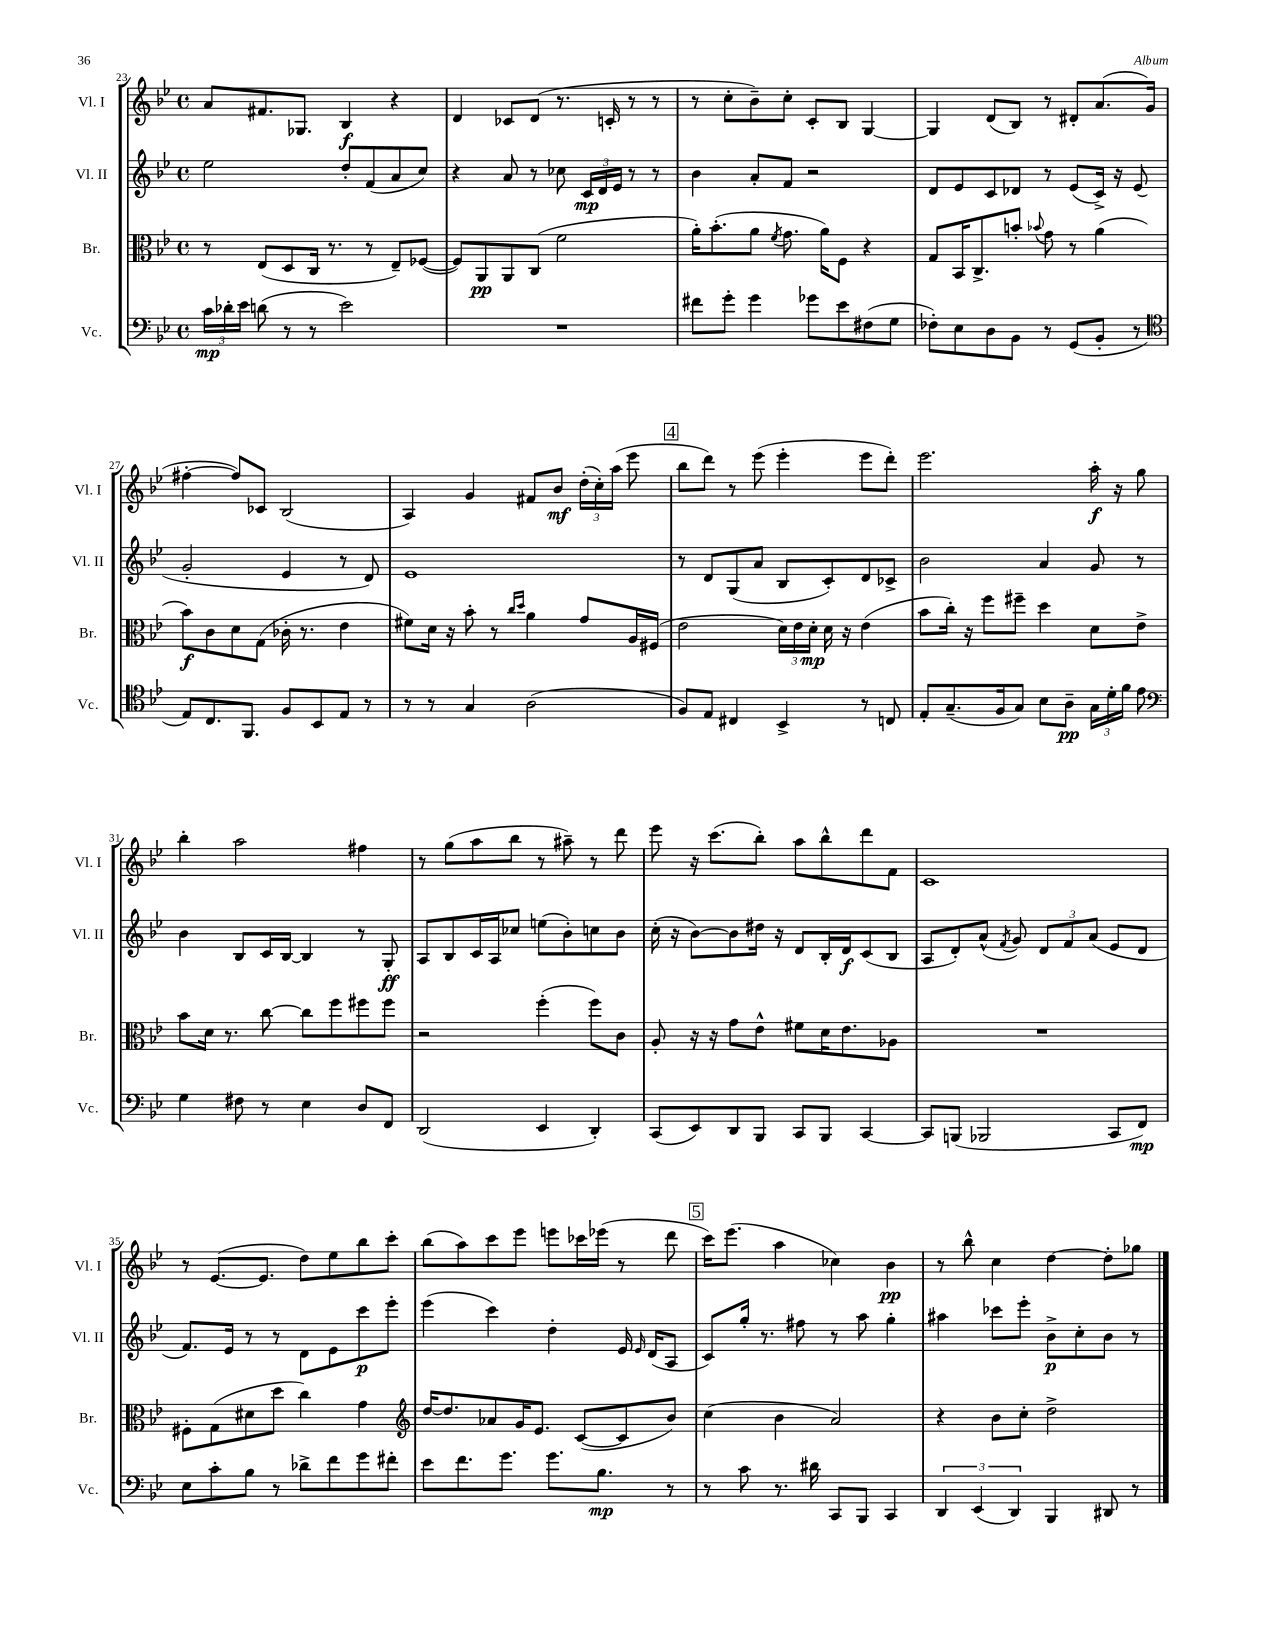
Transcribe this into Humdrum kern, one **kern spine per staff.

**kern	**kern	**kern	**kern
*staff4	*staff3	*staff2	*staff1
*clefF4	*clefC3	*clefG2	*clefG2
*k[b-e-]	*k[b-e-]	*k[b-e-]	*k[b-e-]
*M4/4	*M4/4	*M4/4	*M4/4
*met(c)	*met(c)	*met(c)	*met(c)
24c	8r	2ee-	8a
24d-'	.	.	.
24e-	.	.	.
(8d	(8E-	.	8.f#
8r	8D	.	.
.	.	.	8.G-
8r	16C	.	.
.	8.r	.	.
2e-)	.	8dd'	4B-
.	8r	(8f	.
.	8E-~)	8a	4r
.	([8F-	8cc)	.
=	=	=	=
1r	8F-])	4r	4d
.	8AA	.	.
.	8AA	8a	8c-
.	(8C	8r	(8d
.	2f	8cc-	8.r
.	.	24c	.
.	.	24d	.
.	.	.	16c'
.	.	24e-	.
.	.	8r	8r
.	.	8r	8r
=	=	=	=
8f#	16a')	4b-	8r
.	(8.b-'	.	.
8g'	.	.	8cc'
4g	8a	8a'	8b-~)
.	8qf	.	.
.	8.g	8f	8cc'
8g-	.	2r	8c'
.	16a)	.	.
8e-	8F	.	8B-
(8F#	4r	.	[4G
8G	.	.	.
=	=	=	=
8F-')	8G	8d	4G]
8E-	16BB-	8e-	.
.	8.C^	.	.
8D	.	8c	(8d
8BB-	8b'	8d-	8B-)
.	8qqb-	.	.
8r	8g	8r	8r
(8GG	8r	(8e-	8d#'
8BB-'	(4a	16c^)	(8.a
.	.	16r	.
8r	.	(8e-	.
.	.	.	16g
=	=	=	=
*clefC4	*	*	*
8E-)	8b-)	2g'	[4ff#'
8.C	8c	.	.
.	8d	.	8ff#])
8.FF	.	.	.
.	(8G	.	8c-
8F	16c-'	4e-	(2B-
.	8.r	.	.
8BB-	.	.	.
8E-	4e-	8r	.
8r	.	8d)	.
=	=	=	=
8r	8f#)	1e-	4A)
8r	16d	.	.
.	16r	.	.
4G	8b-'	.	4g
.	8r	.	.
.	16qqcc	.	.
.	16qqdd	.	.
(2A	4a	.	8f#
.	.	.	8b-
.	8g	.	(24dd'
.	.	.	24cc')
.	.	.	(24aa
.	16A	.	8eee-
.	(16F#	.	.
=	=	=	=
8F)	2e-	8r	8bb-
8E-	.	8d	8ddd)
4C#	.	(8G	8r
.	.	8a	(8eee-
4BB-^	24d)	8B-	4eee-'
.	24e-	.	.
.	24d'	.	.
.	16d	8c')	.
.	16r	.	.
8r	(4e-	8d	8eee-
8C	.	8c-^	8ddd')
=	=	=	=
8E-'	8b-	2b-	2.eee-
(8.G~	16cc')	.	.
.	16r	.	.
.	8ff	.	.
16F	.	.	.
8G)	8ff#~	.	.
8B-	4dd	4a	.
8A~	.	.	.
24G	8d	8g	16aa'
24d'	.	.	.
.	.	.	16r
24f	.	.	.
8e-	8e-^	8r	8gg
=	=	=	=
*clefF4	*	*	*
4G	8b-	4b-	4bb-'
.	16d	.	.
.	8.r	.	.
8F#	.	8B-	2aa
8r	[8cc	16c	.
.	.	[16B-	.
4E-	8cc]	4B-]	.
.	8ff	.	.
8D	8ff#	8r	4ff#
8FF	8ff#	8G'	.
=	=	=	=
(2DD	2r	8A	8r
.	.	8B-	(8gg
.	.	16c	8aa
.	.	16A	.
.	.	8cc-	8bb-
4EE-	(4ff'	(8ee	8r
.	.	8b-')	8aa#~)
4DD')	8ff)	8cc	8r
.	8c	8b-	8ddd
=	=	=	=
(8CC	8A'	(16cc'	8eee-
.	.	16r	.
8EE-)	16r	[8b-)	16r
.	16r	.	(8.ccc
8DD	8g	8b-]	.
8BBB-	8e-^^	16dd#	8bb-')
.	.	16r	.
8CC	8f#	8d	8aa
8BBB-	16d	16B-'	8bb-^^
.	8.e-	16d	.
[4CC	.	(8c	8ddd
.	8A-	8B-	8f
=	=	=	=
8CC]	1r	8A	1c
(8BBB	.	8d')	.
2BBB-	.	(8a^^	.
.	.	8qf	.
.	.	8g)	.
.	.	12d	.
.	.	12f	.
.	.	(12a	.
8CC	.	8e-	.
8FF)	.	8d	.
=	=	=	=
8E-	8F#'	8.f)	8r
8c'	(8G	.	([8.e-
.	.	16e-	.
8B-	8d#	8r	.
.	.	.	8.e-]
8r	8dd	8r	.
8d-^	4cc)	8d	8dd)
8f	.	8e-	8ee-
8g	4g	8ccc	8bb-
8f#'	.	8eee-'	8ccc'
=	=	=	=
*	*clefG2	*	*
8e-	[16dd	(4eee-	(8bb-
.	8.dd]	.	.
8.f	.	.	8aa)
.	8a-	4ccc)	8ccc
8.g	.	.	.
.	16g	.	8eee-
.	8.e-	.	.
8.g	.	4dd'	8eee
.	([8c	.	16ccc-
8.B-	.	.	(16eee-
.	8c]	16e-	8r
.	.	16qqe-	.
.	.	(16d	.
8r	8b-)	8A	8ddd
=	=	=	=
8r	(4cc	8c)	16ccc)
.	.	.	(8.eee-
8c	.	16gg'	.
.	.	8.r	.
8.r	4b-	.	4aa
.	.	8ff#	.
16d#	.	.	.
8CC	2a)	8r	4cc-)
8BBB-	.	8aa	.
4CC	.	4gg'	4b-
=	=	=	=
6DD	4r	4aa#	8r
.	.	.	8bb-^^
(6EE-	.	.	.
.	8b-	8ccc-	4cc
6DD)	.	.	.
.	8cc'	8eee-'	.
4BBB-	2dd^	8b-^	[4dd
.	.	8cc'	.
8DD#	.	8b-	8dd']
8r	.	8r	8gg-
==	==	==	==
*-	*-	*-	*-
